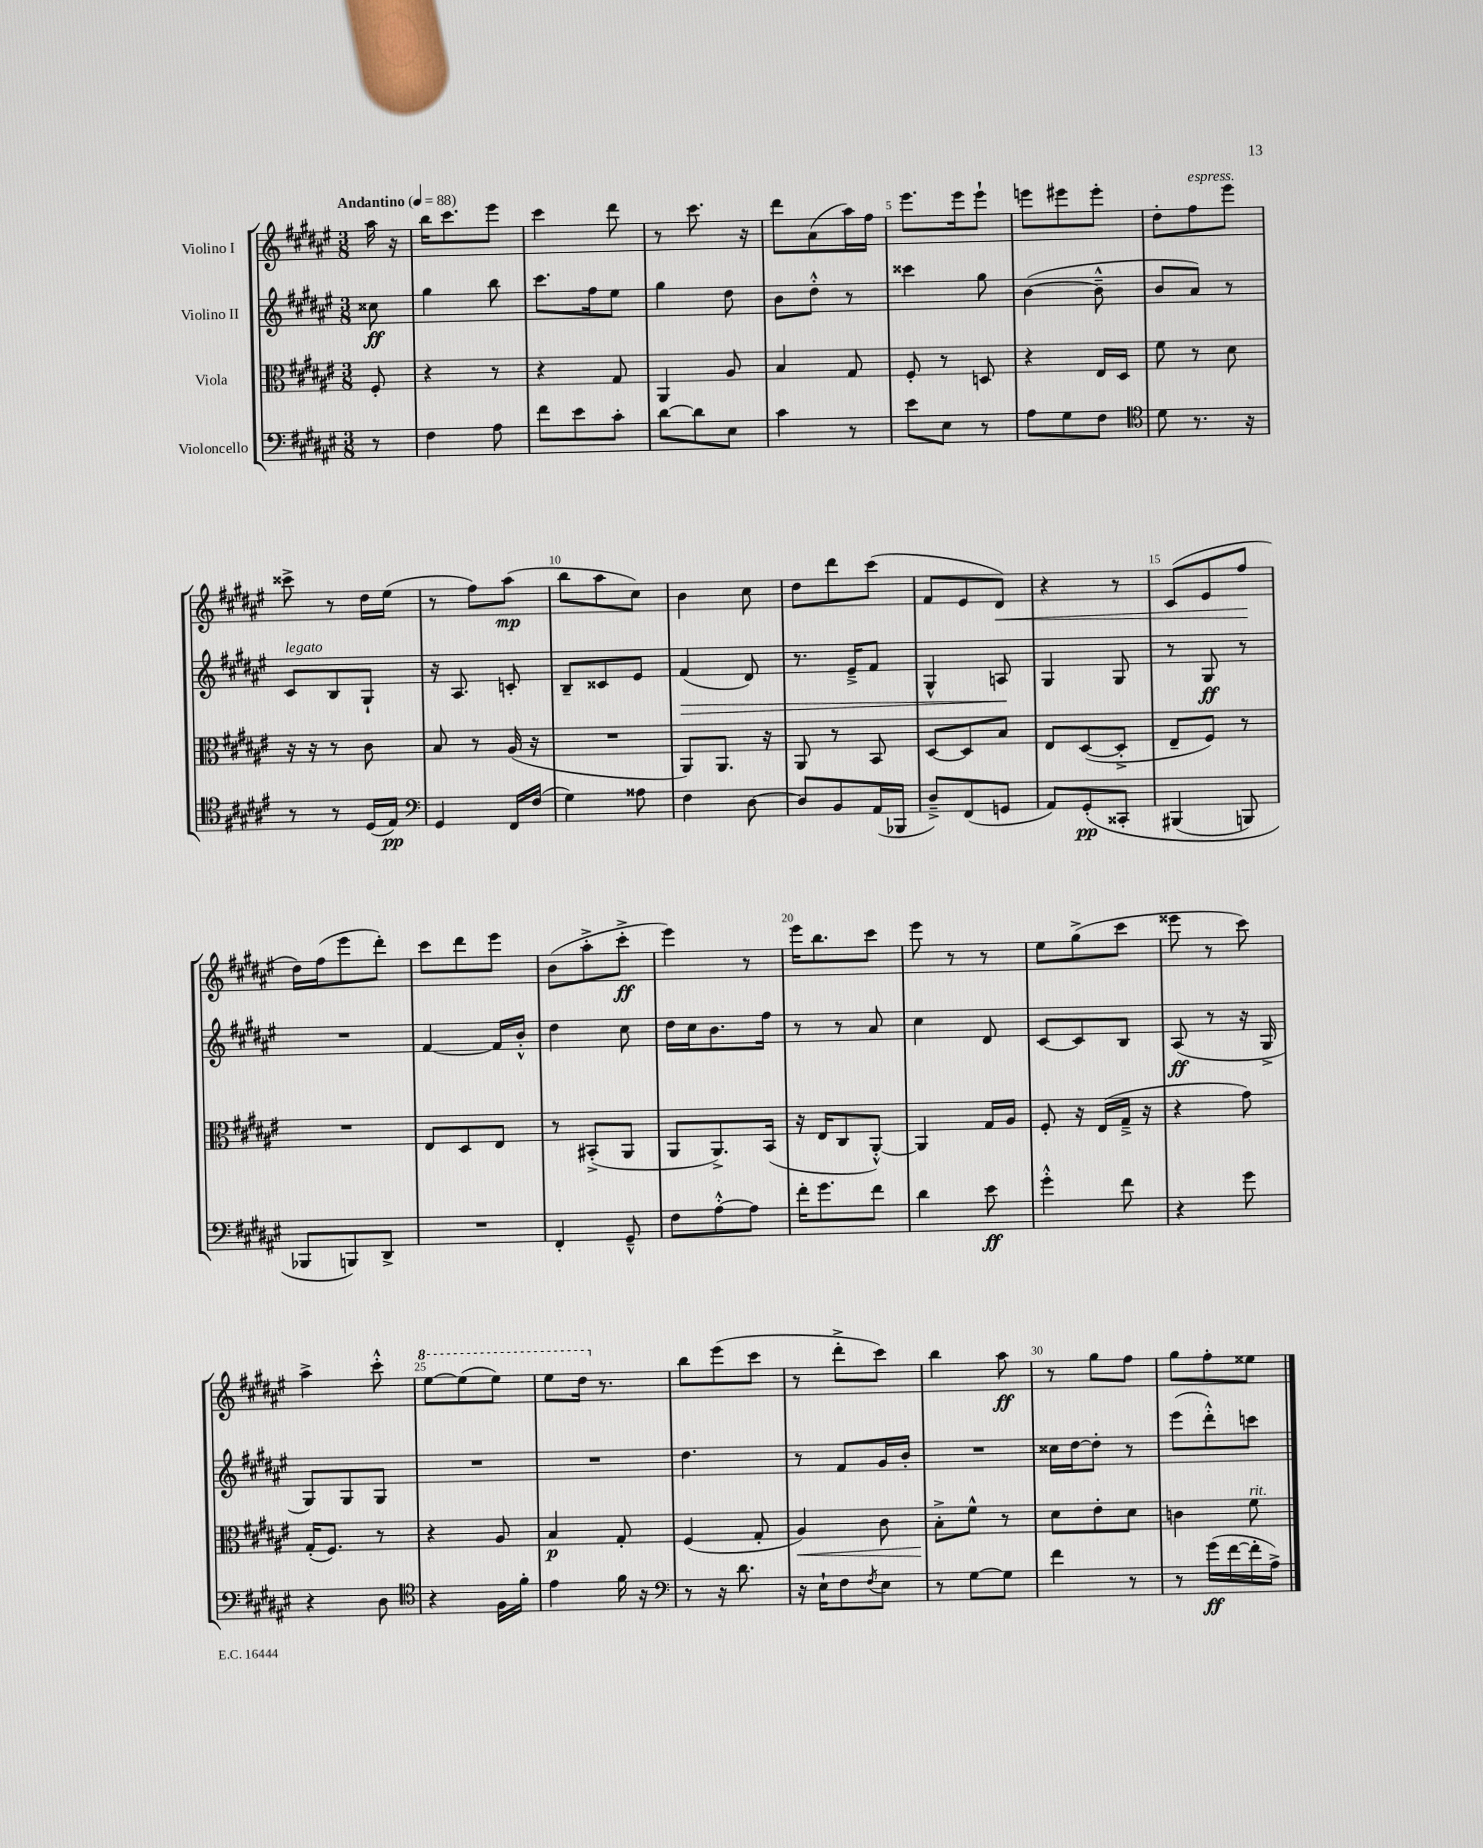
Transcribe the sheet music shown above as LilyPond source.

<<
\new StaffGroup <<
\new Staff = "s0" \with { instrumentName = "Violino I" } {
    \clef treble \key fis \major \numericTimeSignature \time 3/8 \partial 8 \tempo "Andantino" 4 = 88
    ais''16 r16 |
    b''16 cis'''8. eis'''8 |
    cis'''4 dis'''8 |
    r8 cis'''8. r16 |
    dis'''8 ais'8( ais''16) fis''16 |
    eis'''8. eis'''16 eis'''8-! |
    e'''8 eis'''8 eis'''8-. |
    dis''8-. fis''8^\markup { \italic "espress." } eis'''8 |
    cisis'''8-> r8 dis''16 eis''16( |
    r8 fis''8) ais''8\mp( |
    b''8 ais''8 cis''8) |
    b'4 cis''8 |
    dis''8 dis'''8 cis'''8( |
    fis'8 eis'8 dis'8\<) |
    r4 r8 |
    cis'8( eis'8 fis''8\! |
    dis''16) fis''16( eis'''8 dis'''8-.) |
    cis'''8 dis'''8 eis'''8 |
    b'8( ais''8-.-> cis'''8-.->\ff |
    eis'''4) r8 |
    eis'''16 b''8. cis'''8 |
    eis'''8 r8 r8 |
    eis''8 gis''8->( cis'''8 |
    eisis'''8 r8 cis'''8) |
    ais''4-> cis'''8-.-^ |
    \ottava #1 eis'''8~ eis'''8( eis'''8) |
    eis'''8 dis'''16 \ottava #0 r8. |
    b''8 eis'''8( cis'''8 |
    r8 dis'''8-.-> cis'''8) |
    b''4 ais''8\ff |
    r8 gis''8 fis''8 |
    gis''8 fis''8-. eisis''8 \bar "|." |
}
\new Staff = "s1" \with { instrumentName = "Violino II" } {
    \clef treble \key fis \major \numericTimeSignature \time 3/8 \partial 8
    cisis''8\ff |
    gis''4 b''8 |
    cis'''8. fis''16 eis''8 |
    gis''4 dis''8 |
    b'8 dis''8-.-^ r8 |
    cisis'''4 gis''8 |
    b'4~( b'8---^ |
    b'8 ais'8) r8 |
    cis'8^\markup { \italic "legato" } b8 gis8-! |
    r16 ais8. c'8-. |
    b8-- cisis'8 eis'8 |
    fis'4\>( dis'8) |
    r8. eis'16---> fis'8 |
    gis4-^ a8\! |
    gis4 gis8 |
    r8 gis8\ff r8 |
    R4. |
    fis'4~ fis'16 b'16-.-^ |
    dis''4 cis''8 |
    dis''16 cis''16 b'8. fis''16 |
    r8 r8 ais'8 |
    cis''4 dis'8 |
    cis'8~ cis'8 b8 |
    ais8\ff( r8 r16 gis16-> |
    gis8) gis8 gis8 |
    R4. |
    R4. |
    dis''4. |
    r8 fis'8 gis'16 b'16-. |
    R4. |
    cisis''16 dis''16~ dis''8-. r8 |
    eis'''8( dis'''8-.-^) c'''8 \bar "|." |
}
\new Staff = "s2" \with { instrumentName = "Viola" } {
    \clef alto \key fis \major \numericTimeSignature \time 3/8 \partial 8
    fis8-. |
    r4 r8 |
    r4 gis8 |
    ais,4 ais8 |
    b4 gis8 |
    fis8-. r8 d8 |
    r4 eis16 dis16 |
    fis'8 r8 dis'8 |
    r16 r16 r8 cis'8 |
    b8 r8 ais16( r16 |
    R4. |
    ais,8) ais,8. r16 |
    ais,8 r8 b,8 |
    dis8~ dis8 b8 |
    eis8 dis8~( dis8-.-> |
    eis8-- fis8) r8 |
    R4. |
    eis8 dis8 eis8 |
    r8 bis,8-.->( ais,8 |
    ais,8 ais,8.->) b,16( |
    r16 eis16 cis8 ais,8~-.-^) |
    ais,4 gis16 ais16 |
    fis8-. r16 eis16( gis16---> r16 |
    r4 gis'8) |
    gis16-.( fis8.) r8 |
    r4 ais8 |
    b4\p gis8-. |
    fis4( gis8-. |
    ais4\<) cis'8 |
    b8-.->\! fis'8-^ r8 |
    dis'8 eis'8-. dis'8 |
    c'4 fis'8^\markup { \italic "rit." } \bar "|." |
}
\new Staff = "s3" \with { instrumentName = "Violoncello" } {
    \clef bass \key fis \major \numericTimeSignature \time 3/8 \partial 8
    r8 |
    fis4 ais8 |
    fis'8 eis'8 cis'8-. |
    dis'8~ dis'8 eis8 |
    cis'4 r8 |
    eis'8 eis8 r8 |
    ais8 gis8 fis8 |
    \clef tenor dis'8 r8. r16 |
    r8 r8 dis16( eis16\pp) |
    \clef bass gis,4 fis,16 fis16( |
    gis4) aisis8 |
    fis4 dis8~ |
    dis8 b,8 ais,16( bes,,16 |
    dis8--->) fis,8( g,8 |
    ais,8) gis,8-.\pp\( cisis,8-. |
    bis,,4( b,,8) |
    bes,,8 b,,8\) dis,8-> |
    R4. |
    fis,4-. gis,8---^ |
    fis8 ais8~-.-^ ais8 |
    fis'16-. gis'8. fis'8 |
    dis'4 eis'8\ff |
    gis'4-.-^ fis'8 |
    r4 gis'8 |
    r4 dis8 |
    \clef tenor r4 fis16 fis'16-. |
    eis'4 fis'16 r16 |
    \clef bass r8 r16 dis'8. |
    r16 eis16-! fis8 \acciaccatura { fis8 } eis8 |
    r8 gis8~ gis8 |
    fis'4 r8 |
    r8 gis'16\ff( fis'16~ fis'16-. ais16->) \bar "|." |
}
>>
>>
\layout { \context { \Score \override BarNumber.break-visibility = ##(#f #t #t) barNumberVisibility = #(every-nth-bar-number-visible 5) } }
